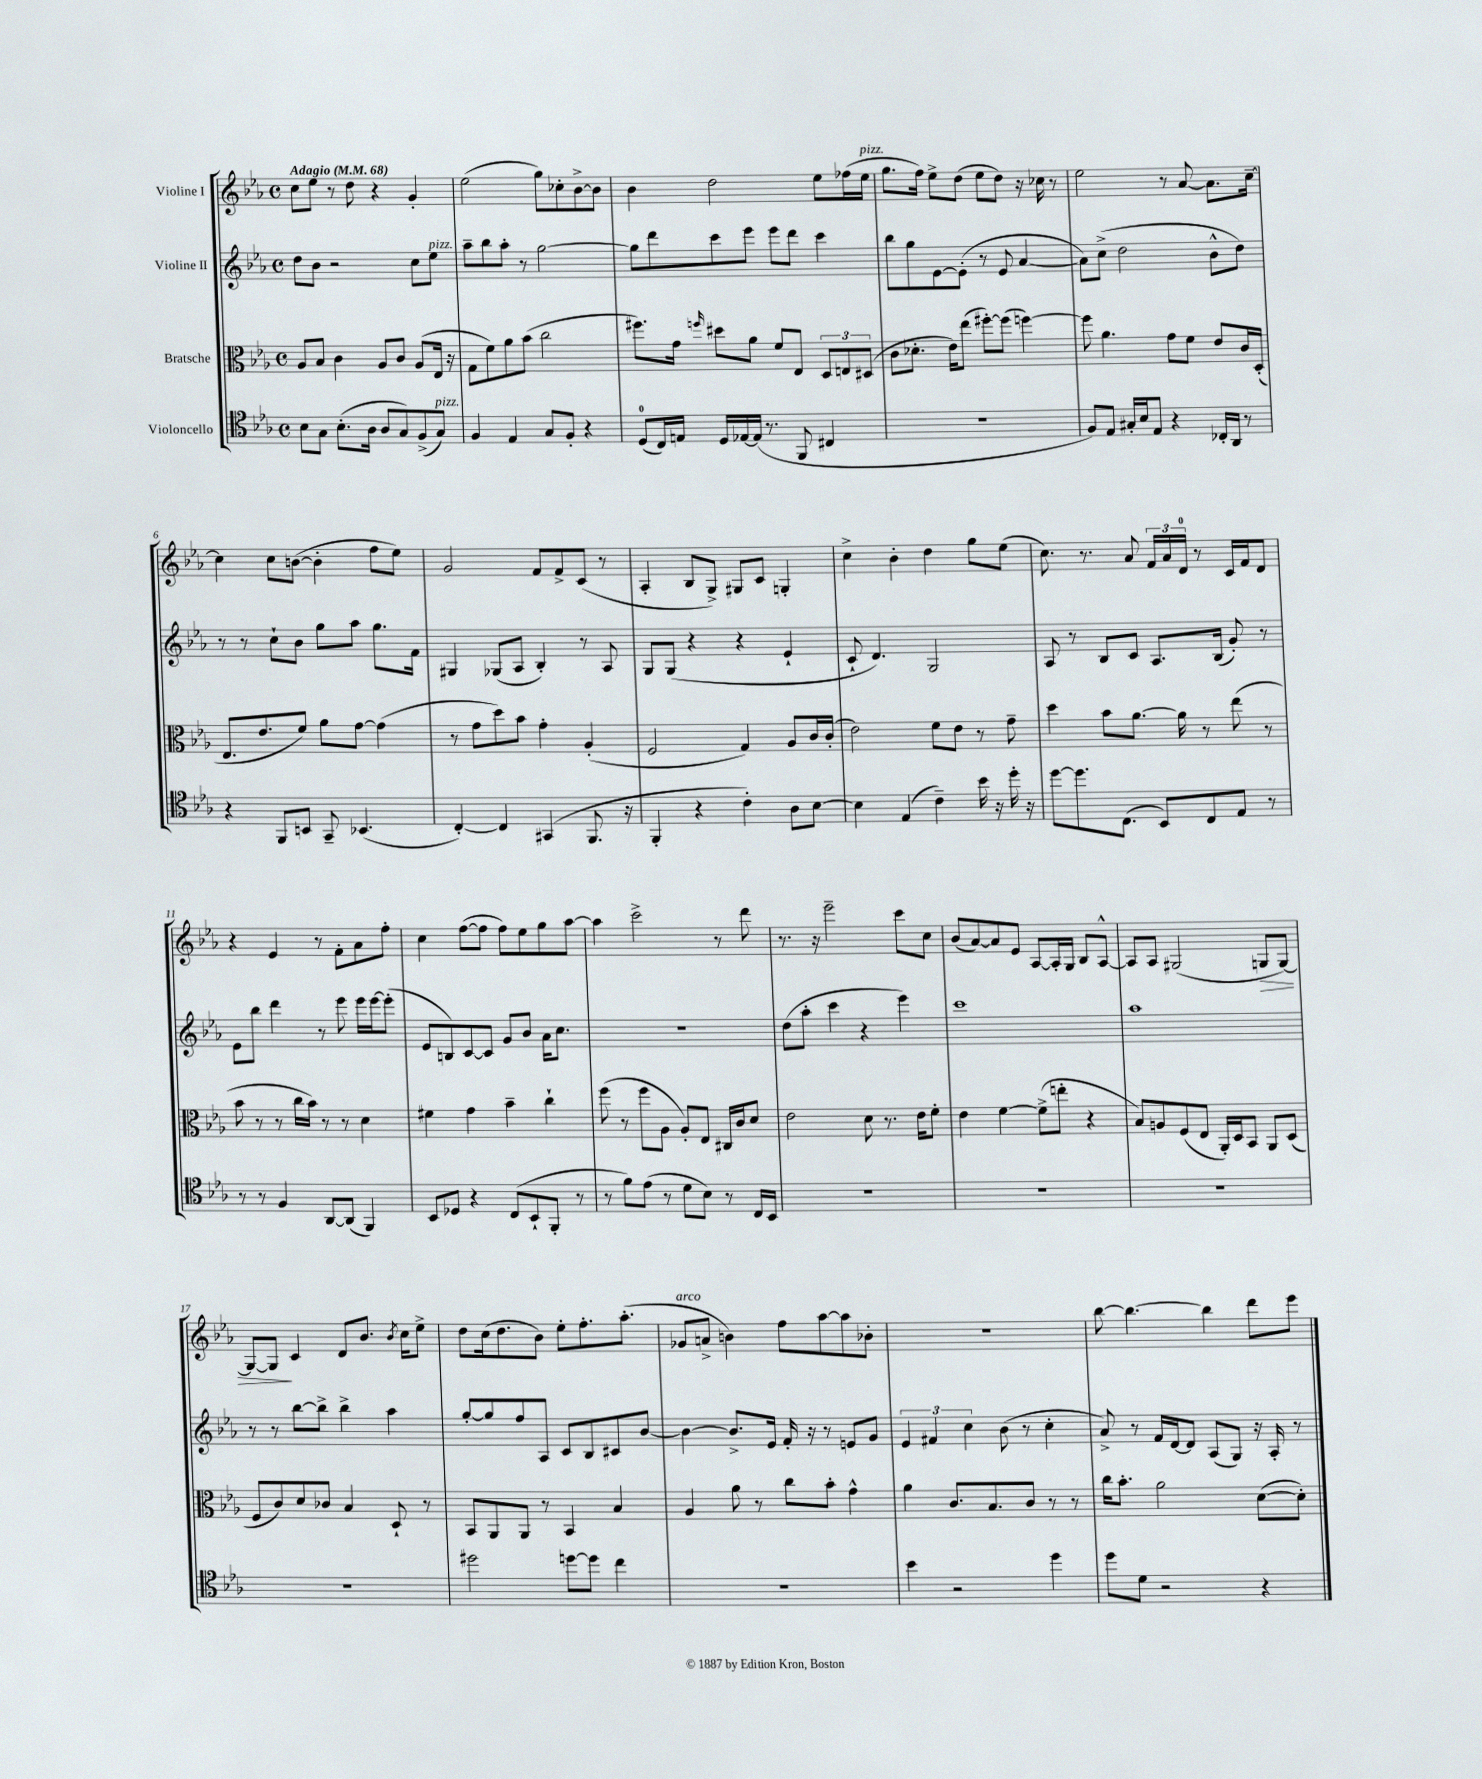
<<
\new StaffGroup <<
\new Staff = "s0" \with { instrumentName = "Violine I" } {
    \clef treble \key ees \major \defaultTimeSignature \time 4/4 \tempo "Adagio" 4 = 68
    c''8 ees''8 r8 d''8 r4 g'4-. |
    ees''2( g''8) ces''8-. bes'8~-> bes'8 |
    bes'4 d''2 ees''8 fes''16( ees''16^\markup { \italic "pizz." } |
    g''8. f''16) ees''8-> d''8( ees''8 d''8) r16 ces''16 r8 |
    ees''2 r8 aes'8~ aes'8. c''16~-- |
    c''4 c''8 b'8~( b'4-. f''8 ees''8) |
    g'2 f'8 f'8-> c'8( r8 |
    aes4-. bes8 g8->) gis8 c'8 g4-. |
    c''4-> bes'4-. d''4 g''8 ees''8( |
    c''8.) r8. aes'8 \tuplet 3/2 { f'16 aes'16 d'16-0 } r8 c'16 f'16 d'8 |
    r4 ees'4 r8 f'8-. aes'8 f''8-. |
    c''4 f''8~( f''8 f''8) ees''8 g''8 aes''8~ |
    aes''4 c'''2-> r8 d'''8 |
    r8. r16 ees'''2-- c'''8 c''8 |
    bes'8( aes'8~) aes'8 ees'8 aes8~ aes16-. g16 bes8 aes8~-^ |
    aes8 aes8 gis2( g8\> g8~) |
    g8~ g8\! c'4 d'8 bes'8. \acciaccatura { bes'8 } c''16 ees''8-> |
    d''8 c''16( d''8. bes'8) ees''8-. f''8.-. aes''8.-.( |
    ges'8^\markup { \italic "arco" } a'8-> b'4) f''8 aes''8~ aes''8 bes'8-. |
    R1 |
    bes''8~ bes''4.~ bes''4 d'''8 ees'''8 \bar "|." |
}
\new Staff = "s1" \with { instrumentName = "Violine II" } {
    \clef treble \key ees \major \defaultTimeSignature \time 4/4
    d''8 bes'8 r2 c''8 ees''8^\markup { \italic "pizz." } |
    aes''8-- bes''8 aes''8-. r8 g''2~ |
    g''8 d'''8 c'''8 ees'''8 ees'''8 d'''8 c'''4 |
    bes''8 g''8 ees'8~ ees'8-.( r8 ees'8 aes'4~ |
    aes'8) c''8->( d''2 bes'8-^ d''8) |
    r8 r8 c''8-! bes'8 g''8 aes''8 g''8. f'16 |
    gis4 ges8( aes8 bes4-.) r8 aes8 |
    g8 g8( r4 r4 ees'4-! |
    c'8-! d'4.) g2 |
    aes8 r8 bes8 c'8 aes8. bes16( g'8-.) r8 |
    ees'8 bes''8 d'''4 r8 ees'''8 ees'''16 ees'''16~ ees'''8-.( |
    ees'8 b8) c'8~ c'8 g'8 bes'8 aes'16 c''8. |
    R1 |
    d''8( aes''8-. c'''4 r4 ees'''4) |
    c'''1 |
    aes''1 |
    r8 r8 bes''8~ bes''8-> bes''4-> aes''4 |
    g''8~-. g''8 f''8 aes8 c'8 bes8 cis'8 bes'8~ |
    bes'4~ bes'8.-> ees'16 f'16-. r16 r8 e'8 g'8 |
    \tuplet 3/2 { ees'4 fis'4 c''4 } bes'8( r8 c''4-. |
    aes'8->) r8 f'16 d'16~ d'8 aes8( g8) r16 aes16-. r8 \bar "|." |
}
\new Staff = "s2" \with { instrumentName = "Bratsche" } {
    \clef alto \key ees \major \defaultTimeSignature \time 4/4
    aes8 bes8 c'4 aes8 c'8 aes8( ees16 r16 |
    g8 f'8) aes'8 bes'8( c''2 |
    fis''8.) g'16 \grace { f''16 } dis''8 aes'8 f'8 ees8 \tuplet 3/2 { d8 e8 dis8( } |
    c'8 des'8.-. ees'16) ees''8( fis''8~-.) fis''8( f''4~) |
    f''8 aes'4. g'8 f'8 ees'8 c'16 d16-.( |
    ees8. ees'8. f'8) aes'8 g'8~ g'4( |
    r8 g'8 d''8) bes'8 g'4-. aes4-.( |
    f2 g4) aes8 c'16 c'16-.( |
    ees'2) f'8 ees'8 r8 g'8-- |
    d''4 bes'8 aes'8.~ aes'16 r8 ees''8( r8 |
    bes'8 r8 r8 c''16 bes'16) r8 r8 d'4 |
    fis'4 g'4 bes'4-- c''4-! |
    f''8( r8 f''8 aes8 aes8-.) ees8 cis16 c'16 d'8 |
    ees'2 d'8 r8. ees'16 f'8-. |
    ees'4 f'4~ f'8->( e''8-. r4 |
    bes8) a8 f8( ees8 aes,16-.) d16 bes,8 aes,8 d8( |
    f8 c'8) d'8 ces'8 bes4 d8-! r8 |
    bes,8 aes,8 aes,8 r8 bes,4 bes4 |
    aes4 aes'8 r8 c''8 bes'8-. g'4-^ |
    aes'4 c'8. bes8. c'8 r8 r8 |
    c''16 bes'8.-. aes'2 d'8~( d'8-.) \bar "|." |
}
\new Staff = "s3" \with { instrumentName = "Violoncello" } {
    \clef tenor \key ees \major \defaultTimeSignature \time 4/4
    bes8 g8 bes8.-.( aes16 aes8 g8) f8->( g8^\markup { \italic "pizz." }) |
    f4 ees4 g8 f8-. r4 |
    d8-0( c16) e16 d16 ees16~ ees16( r8. f,8 cis4 |
    R1 |
    f8) ees8 gis16-. bes16 ees8 r4 ces16-. aes,16 r8 |
    r4 f,8 b,8 g,8-- bes,4.( |
    c4~-.) c4 gis,4( f,8. r16 |
    f,4-. r4 c'4-.) aes8 bes8~ |
    bes4 ees4( c'4--) bes'16 r16 d''16-. r16 |
    d''8~ d''8. c8.( bes,8) c8 ees8 r8 |
    r8 r8 f4 aes,8~ aes,8( f,4) |
    bes,8 des8 r4 c8( bes,8-! f,8-. r8 |
    r8 f'8) ees'8( r8 d'8 bes8) r8 c16 bes,16 |
    R1 |
    R1 |
    R1 |
    R1 |
    dis''2 d''8~ d''8 c''4 |
    R1 |
    bes'4 r2 d''4 |
    d''8 d'8 r2 r4 \bar "|." |
}
>>
>>
